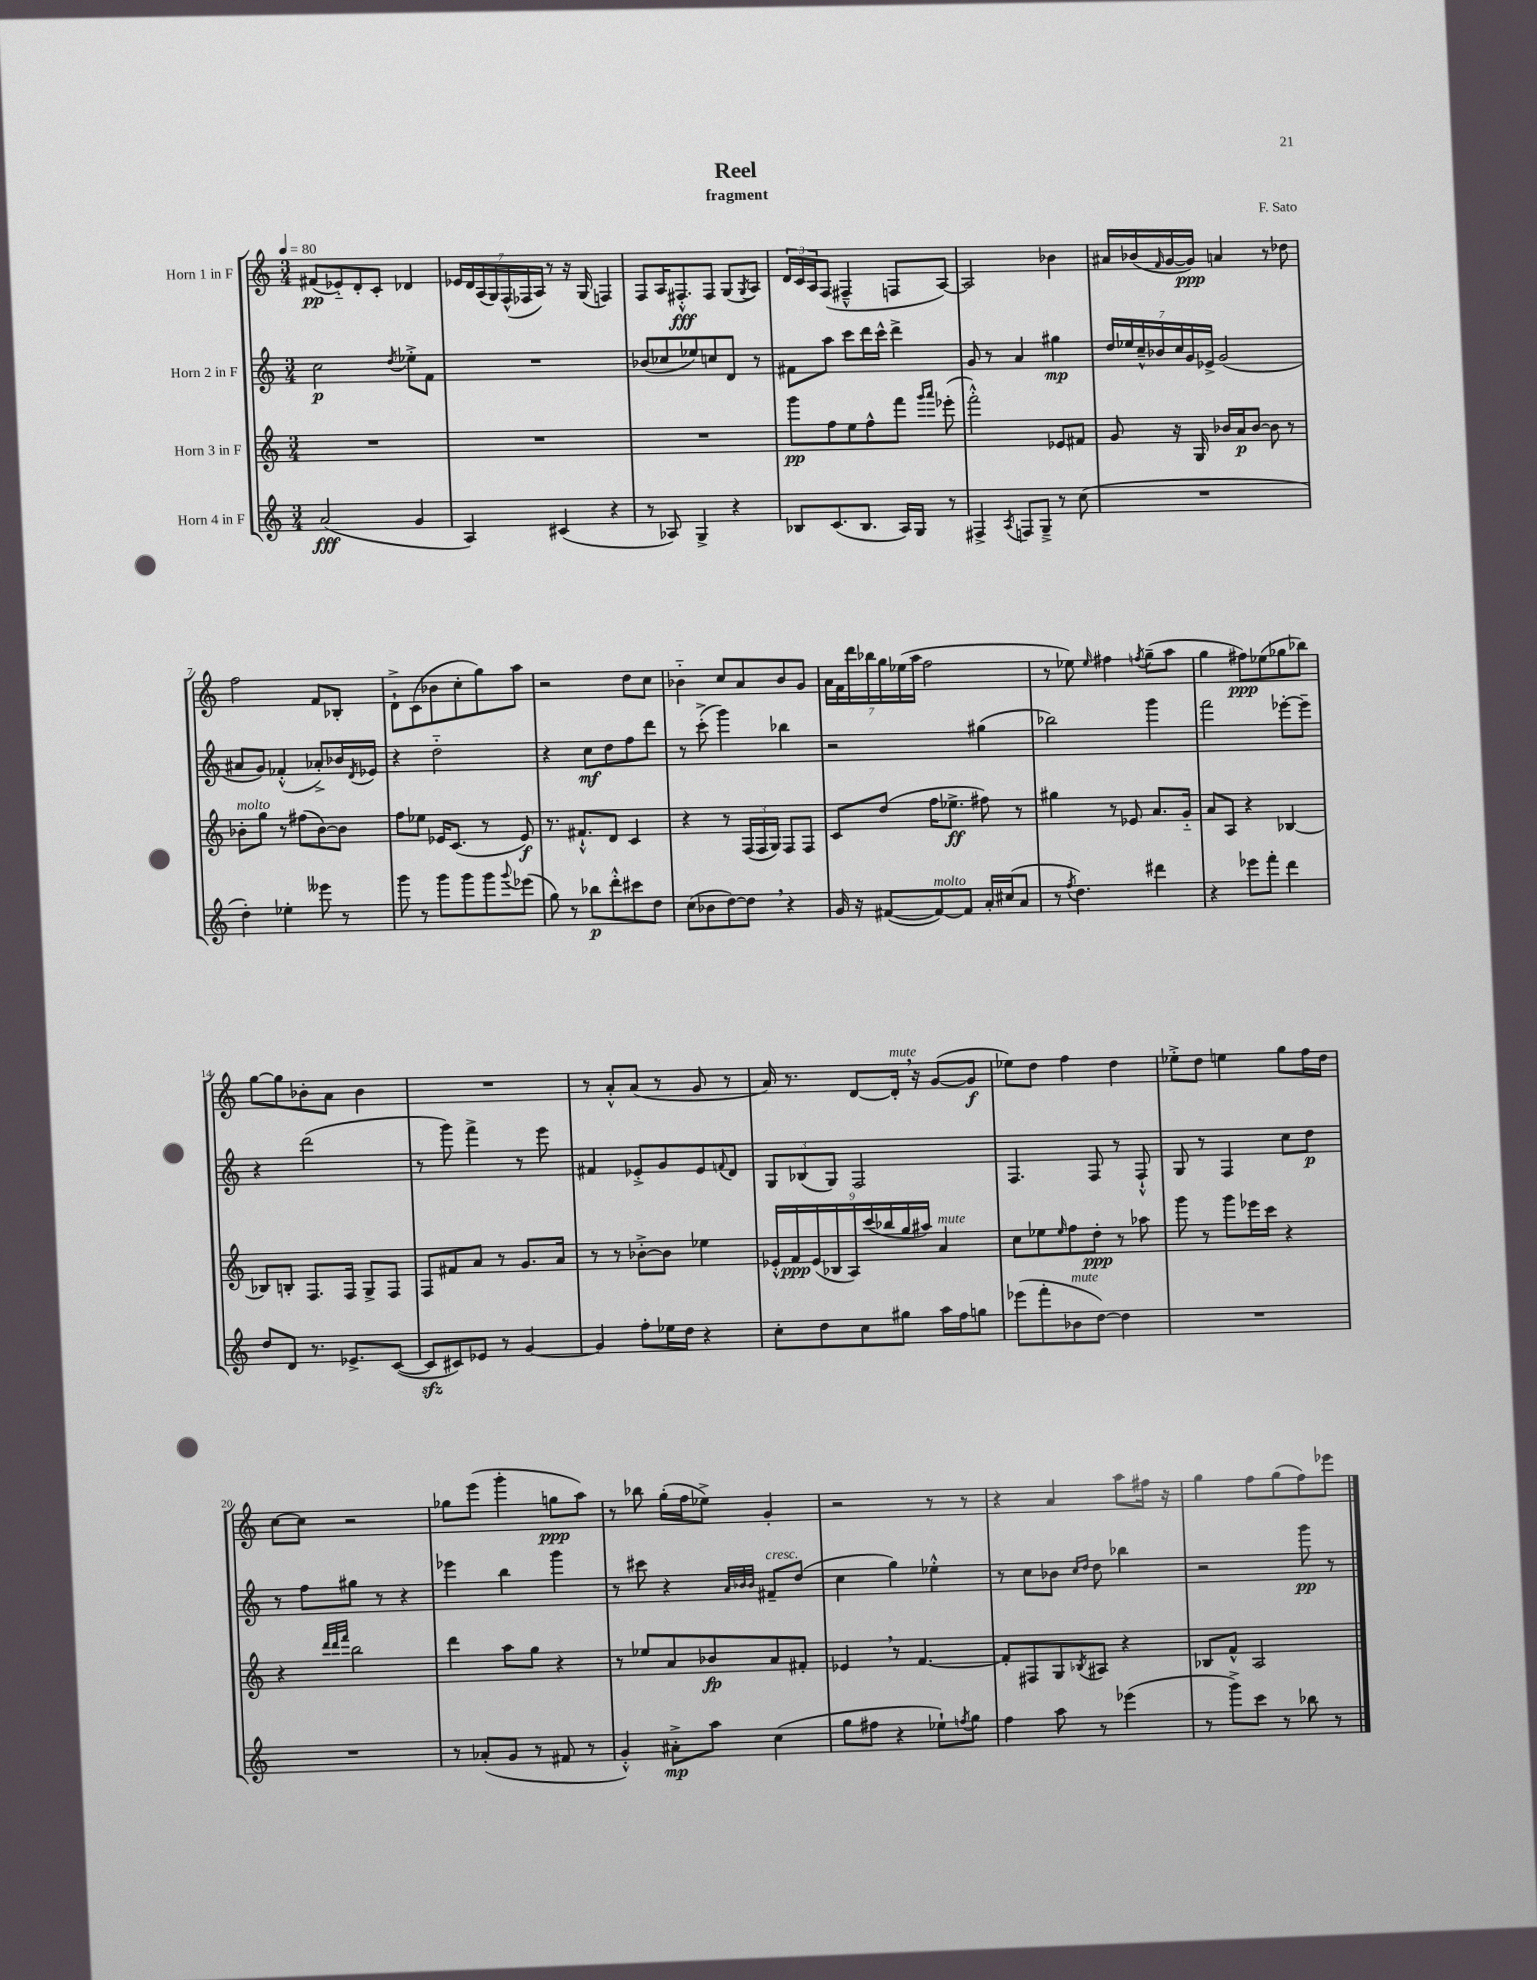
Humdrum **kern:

**kern	**kern	**kern	**kern
*staff4	*staff3	*staff2	*staff1
*clefG2	*clefG2	*clefG2	*clefG2
*k[]	*k[]	*k[]	*k[]
*M3/4	*M3/4	*M3/4	*M3/4
*MM80	*MM80	*MM80	*MM80
(2a	2.r	2cc	(8f#
.	.	.	8e-'~)
.	.	.	8d'
.	.	.	8c'
.	.	8qdd	.
4g	.	8ee-'^	4d-
.	.	8f	.
=	=	=	=
4A)	2.r	2.r	28e-
.	.	.	28d
.	.	.	(28A
.	.	.	28G)
.	.	.	(28F^^
.	.	.	28F-
.	.	.	28A)
(4c#	.	.	8r
.	.	.	16r
.	.	.	(16G
4r	.	.	4F)
=	=	=	=
8r	2.r	(8b-	8F
8A-)	.	8cc-	16A
.	.	.	8.F#'^^
4G^	.	8ee-)	.
.	.	8cc	8F#
4r	.	8d	(8G
.	.	.	8qG
.	.	8r	8A)
=	=	=	=
8B-	8ggg	8f#	24d
.	.	.	24c
.	.	.	24A
(8.c	8ff	8aa	(8F
.	8ee	8ccc	4F#~^^
8.B-	.	.	.
.	8ff^^	16ddd	.
.	.	16ccc^^	.
16A)	8fff	4ddd^	8F
16G	.	.	.
.	16qqggg	.	.
.	16qqaaa	.	.
8r	(8eee-'	.	[8A)
=	=	=	=
4F#^	2fff'^^)	8g	2A]
.	.	8r	.
8qA	.	.	.
8F	.	4a	.
8G~^	.	.	.
8r	8e-	4gg#	4b-
(8cc	8f#	.	.
=	=	=	=
2.r	8g	28dd	16a#
.	.	28ee-	.
.	.	.	(16b-
.	.	28cc~^^	.
.	.	28b-	.
.	.	.	16qqf
.	16r	.	[16g
.	.	28cc	.
.	.	28g	.
.	16G	.	16g])
.	.	28e-^	.
.	16b-	(2g	4a
.	16a	.	.
.	[8b-	.	.
.	8b-]	.	8r
.	8r	.	8dd-
=	=	=	=
4dd')	8b-'	8a#	2ff
.	8gg	8g)	.
4ee-'	8r	(4f-'^^	.
.	(8ff#	.	.
8eee--	[8b-)	8a-'^)	8f
8r	8b-]	16b-	8B-'
.	.	8qd	.
.	.	16e-	.
=	=	=	=
8ggg	8ff	4r	8d`^
8r	8ee-	.	(8c
8ggg	16e-	2dd'~	8b-
.	(8.c	.	.
8ggg	.	.	8cc'
8ggg	8r	.	8gg)
8qqggg	.	.	.
(8eee-	8e-)	.	8aa
=	=	=	=
8gg)	8.r	4r	2r
8r	.	.	.
.	8.f#`^^	.	.
8bb-	.	8cc	.
8ddd'^^	8d	8dd	.
8ccc#	4c	8ff	8dd
8dd	.	8ddd	8cc
=	=	=	=
(8cc	4r	8r	4b-'~
8b-	.	(8ccc'^	.
[8dd)	8r	4ggg)	8cc
8dd]	(24F	.	8a
.	24F	.	.
.	24G)	.	.
4r	8F	4bb-	8b-
.	8F	.	8g
=	=	=	=
16g	8c	2r	28a
.	.	.	28f
16r	.	.	.
.	.	.	28ddd
.	.	.	28bb-
([8f#	(8dd	.	.
.	.	.	28gg
.	.	.	(28ee-
.	.	.	28aa
8f#_)	16ff	.	2ff
.	8.ee-^	.	.
8f#]	.	.	.
16a'	8ff#)	(4gg#	.
(16cc#	.	.	.
8a	8r	.	.
=	=	=	=
8r	4gg#	2bb-)	8r
8qff	.	.	.
4.dd)	.	.	8ee-)
.	.	.	16qqee-
.	8r	.	4ff#
.	8e-	.	.
.	.	.	8qff
4ddd#	8.a	4ggg	(8gg~
.	.	.	8aa
.	16g'~	.	.
=	=	=	=
4r	8a	2fff	4gg
.	8A	.	.
8eee-	4r	.	8ff#)
8fff'	.	.	(8ee-
4ddd	[4B-	[8eee-'	8gg-
.	.	8eee-~]	8bb-)
=	=	=	=
8dd	8B-]	4r	[8gg
8d	8B'	.	8gg]
8.r	8.F	(2ddd	8b-'
.	.	.	8a
8.e-^	16F	.	.
.	8G^	.	4b-
([8c	8F	.	.
=	=	=	=
8c]	8F	8r	2.r
8c#)	8f#	8ggg)	.
8e-	8a	4fff^	.
8r	8r	.	.
[4g	8.g	8r	.
.	.	8eee	.
.	16a	.	.
=	=	=	=
4g]	8r	4f#	8r
.	8r	.	8a'^^
8ff'	[8b-'^	8e-'^	(8a
16ee-	8b-]	8g	8r
16dd	.	.	.
4r	4ee-	8e-	8g
.	.	8qqf	.
.	.	8d	8r
=	=	=	=
8cc'	18e-'^^	12G	16a)
.	18f	.	.
.	.	.	8.r
.	.	(12B-	.
.	(18e-	.	.
8dd	.	.	.
.	18B-	12G)	.
.	18A)	.	.
8cc	.	2F	[8d
.	(18ccc	.	.
.	18bb-	.	.
8gg#	.	.	16d']
.	18gg	.	.
.	.	.	16r
.	18aa#)	.	.
16aa	4a	.	([8g
16ff	.	.	.
8gg	.	.	8g]
=	=	=	=
(8eee-	8cc	4.F	8ee-)
8fff'	8ee-	.	8dd
.	16qqee-	.	.
8b-	8ff	.	4ff
[8dd)	8dd'	8F	.
4dd]	8r	8r	4dd
.	8aa-	8F`^^	.
=	=	=	=
2.r	8ggg	8G	8ee-'^
.	8r	8r	8dd
.	8ggg	4F	4ee
.	16eee-	.	.
.	16ccc	.	.
.	4r	8cc	8gg
.	.	8dd	16ff
.	.	.	16dd
=	=	=	=
2.r	4r	8r	[8cc
.	.	8ff	8cc]
.	32qqddd	.	.
.	32qqddd	.	.
.	32qqfff	.	.
.	2bb	8gg#	2r
.	.	8r	.
.	.	4r	.
=	=	=	=
8r	4ddd	4eee-	8gg-
(8a-'	.	.	(8eee
8g	8aa	4bb	4ggg'
8r	8gg	.	.
8f#	4r	4ggg	8gg
8r	.	.	8aa)
=	=	=	=
4g'^^)	8r	8r	8r
.	8ee-	8ccc#	8bb-
8a#'^	8a	4r	(16gg'
.	.	.	16ff
8aa	8b-	.	8ee-^)
.	.	32qqa	.
.	.	32qqb-	.
.	.	32qqb-	.
(4cc	8a	8f#~	4g'
.	8f#'	(8dd	.
=	=	=	=
8gg	4e-	4cc	2r
8ff#	.	.	.
4r	8r	4gg)	.
.	[4.f	.	.
8ee-`)	.	4ee-'^^	8r
8qff	.	.	.
8gg	.	.	8r
=	=	=	=
4ff	8f']	8r	4r
.	8F#	8cc	.
8aa	8G	8b-	4a
.	.	16qqcc	.
.	8qB-	16qqdd	.
8r	8A#	8dd	.
(4eee-	4r	4bb-	8aa
.	.	.	16ff#
.	.	.	16r
=	=	=	=
8r	8B-	2r	4gg
8ggg^)	8f^^	.	.
8ccc	2A	.	8ff
8r	.	.	(8gg
8bb-	.	8ggg	8ff)
8r	.	8r	8eee-
==	==	==	==
*-	*-	*-	*-
